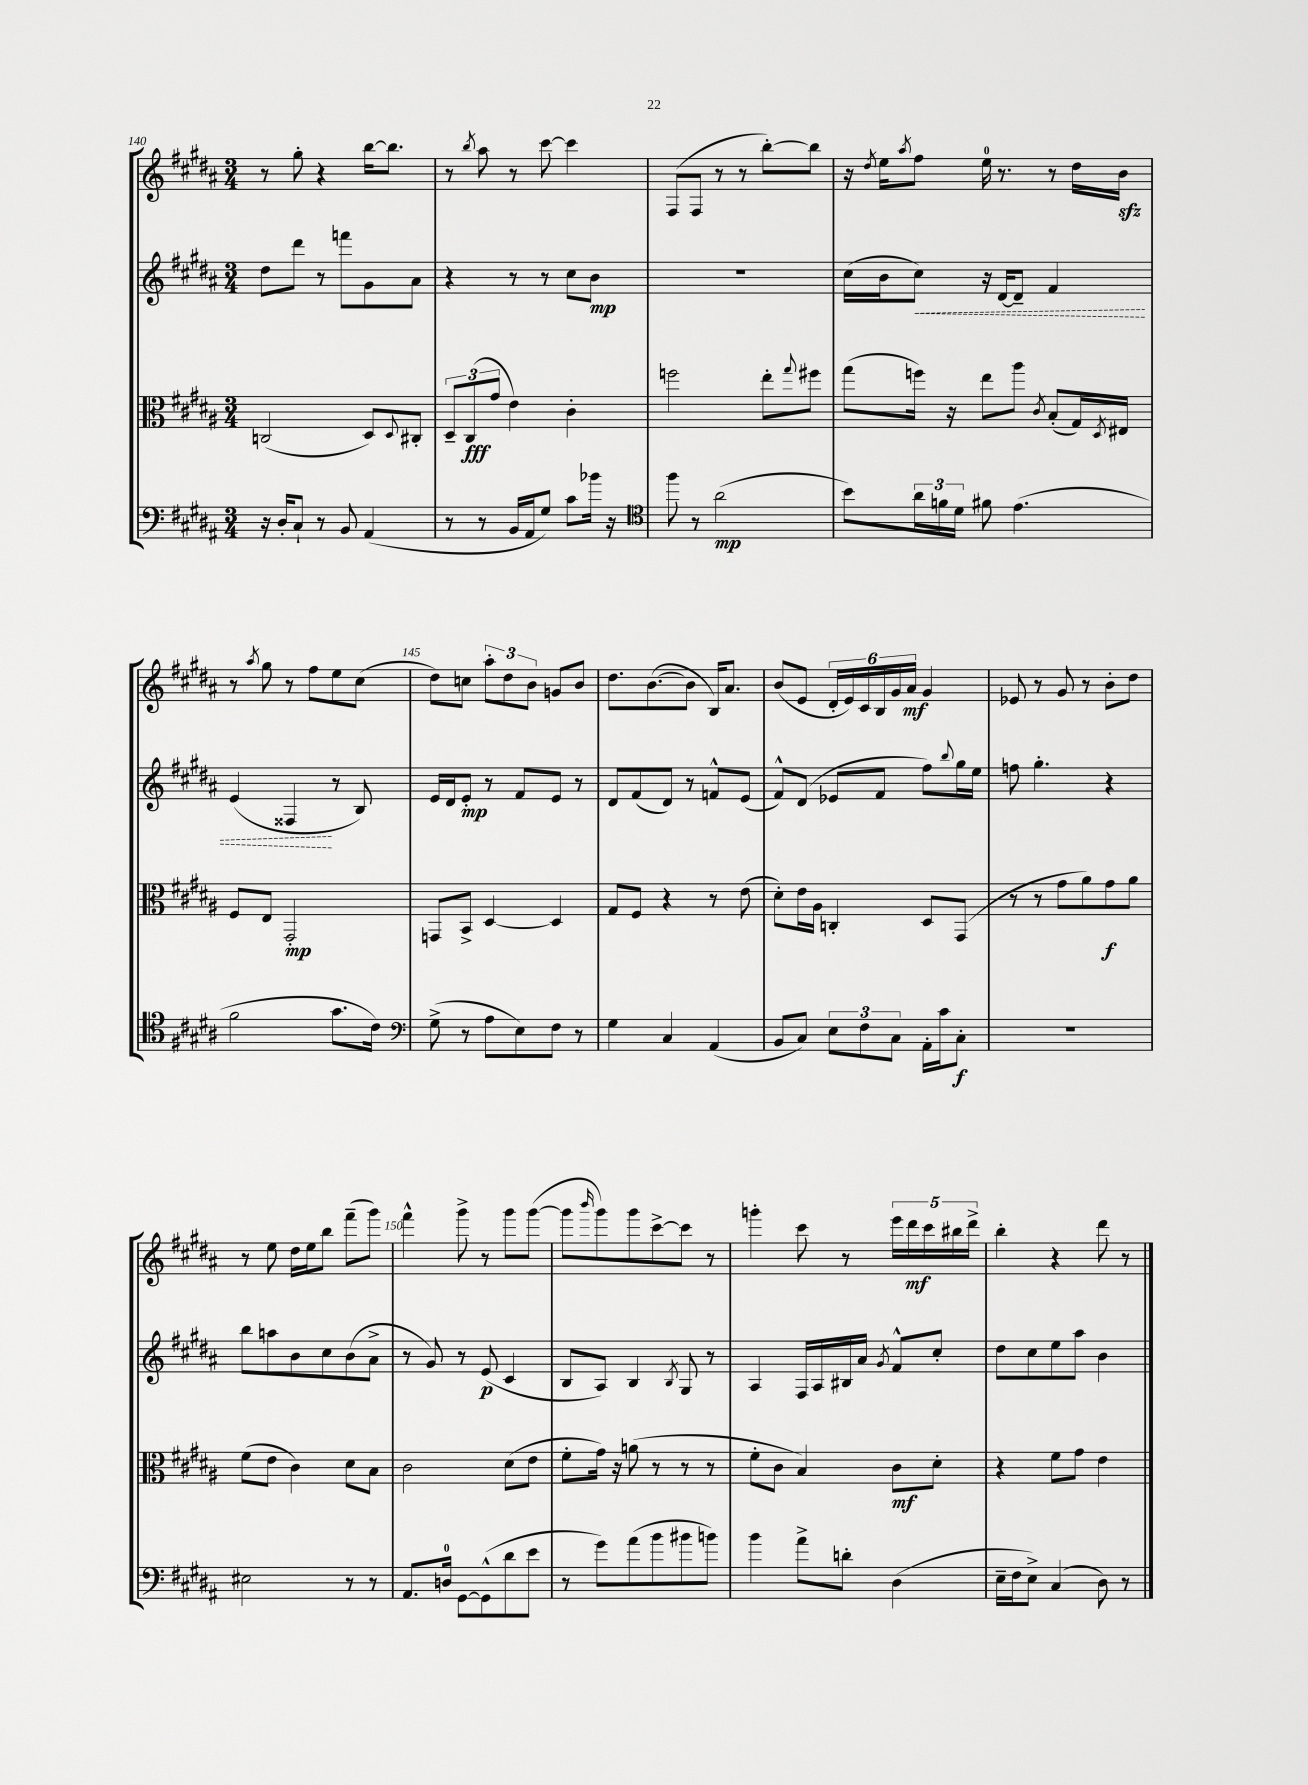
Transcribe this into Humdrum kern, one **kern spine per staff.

**kern	**kern	**kern	**kern
*staff4	*staff3	*staff2	*staff1
*clefF4	*clefC3	*clefG2	*clefG2
*k[f#c#g#d#a#]	*k[f#c#g#d#a#]	*k[f#c#g#d#a#]	*k[f#c#g#d#a#]
*M3/4	*M3/4	*M3/4	*M3/4
16r	(2C	8dd#	8r
16D#'	.	.	.
8C#`	.	8ddd#	8gg#'
8r	.	8r	4r
8BB	.	8fff	.
(4AA#	8D#)	8g#	[16bb
.	.	.	8.bb]
.	8qqD#	.	.
.	8C#'	8a#	.
=	=	=	=
8r	12D#~	4r	8r
.	(12C#	.	.
.	.	.	8qbb
8r	.	.	8aa#
.	12g#	.	.
16BB	4e)	8r	8r
16AA#	.	.	.
8G#)	.	8r	[8ccc#
8c#	4c#'	8cc#	4ccc#]
16b-	.	8b	.
16r	.	.	.
=	=	=	=
*clefC4	*	*	*
8ff#	2ff	2.r	(8F#
8r	.	.	8F#
(2a#	.	.	8r
.	.	.	8r
.	8ee'	.	[8bb')
.	8qqgg#	.	.
.	8ff#	.	8bb]
=	=	=	=
8b)	(8gg#	(16cc#	16r
.	.	.	8qdd#
.	.	16b	16ee
.	.	.	8qaa#
24a#	16ff)	8cc#)	8ff#
24f	.	.	.
.	16r	.	.
24d#	.	.	.
8f#	8ee	16r	16ee
.	.	[16d#	8.r
(4.e	8aa#	8d#~]	.
.	8qc#	.	.
.	(8B'	4f#	8r
.	16G#)	.	16dd#
.	8qD#	.	.
.	16E#	.	16b
=	=	=	=
2f#	8F#	(4e	8r
.	.	.	8qaa#
.	8E	.	8gg#
.	2GG#'	4F##	8r
.	.	.	8ff#
8.g#	.	8r	8ee
.	.	8B)	(8cc#
16c#)	.	.	.
=	=	=	=
*clefF4	*	*	*
(8G#^	8GG	16e	8dd#)
.	.	16d#	.
8r	8BB^	8e'	8cc
8A#	[4D#	8r	12aa#'
.	.	.	12dd#
8E)	.	8f#	.
.	.	.	12b
8F#	4D#]	8e	8g
8r	.	8r	8b
=	=	=	=
4G#	8G#	8d#	8.dd#
.	8F#	(8f#	.
.	.	.	([8.b
4C#	4r	8d#)	.
.	.	8r	8b]
(4AA#	8r	8f^^	16B)
.	.	.	8.a#
.	(8e	(8e	.
=	=	=	=
8BB	8d#')	8f#^^)	(8b
8C#)	16e	(8d#	8e
.	16A#	.	.
12E	4C'	8e-	24d#'
.	.	.	24e)
12F#	.	.	24c#
.	.	8f#	24B
12C#	.	.	24g#
.	.	.	24a#
16AA#'	8D#	8ff#)	4g#
16c#	.	.	.
.	.	8qqbb	.
8C#'	(8GG#	16gg#	.
.	.	16ee	.
=	=	=	=
2.r	8r	8ff	8e-
.	8r	4.gg#'	8r
.	8g#	.	8g#
.	8a#)	.	8r
.	8g#	4r	8b'
.	8a#	.	8dd#
=	=	=	=
2E#	(8f#	8bb	8r
.	8e	8aa	8ee
.	4c#)	8b	16dd#
.	.	.	16ee
.	.	8cc#	8bb
8r	8d#	(8b	(8fff#~
8r	8B	8a#^	8ggg#)
=	=	=	=
8.AA#	2c#	8r	4fff#^^
.	.	8g#)	.
16D	.	.	.
[8GG#	.	8r	8ggg#^
(8GG#^^]	.	(8e	8r
8d#	(8d#	4c#	8ggg#
8e	8e	.	([8ggg#
=	=	=	=
8r	8f#'	8B	8ggg#]
.	.	.	16qqbbb
8g#)	16g#)	8A#)	8ggg#)
.	16r	.	.
(8a#	(8a	4B	8ggg#
8b	8r	.	[8ccc#^
.	.	8qB	.
8b#	8r	8G#	8ccc#]
8b)	8r	8r	8r
=	=	=	=
4b	8f#'	4A#	4ggg'
.	8c#	.	.
8a#^	4B)	16F#	8ccc#
.	.	16A#	.
8d'	.	16B#	8r
.	.	16a#	.
.	.	8qg#	.
(4D#	8c#	8f#^^	20eee
.	.	.	20ddd#
.	.	.	20ccc#
.	8d#'	8cc#'	.
.	.	.	20bb#
.	.	.	20ddd#^
=	=	=	=
16E~	4r	8dd#	4bb'
16F#	.	.	.
8E^)	.	8cc#	.
(4C#	8f#	8ee	4r
.	8g#	8aa#	.
8D#)	4e	4b	8ddd#
8r	.	.	8r
==	==	==	==
*-	*-	*-	*-
